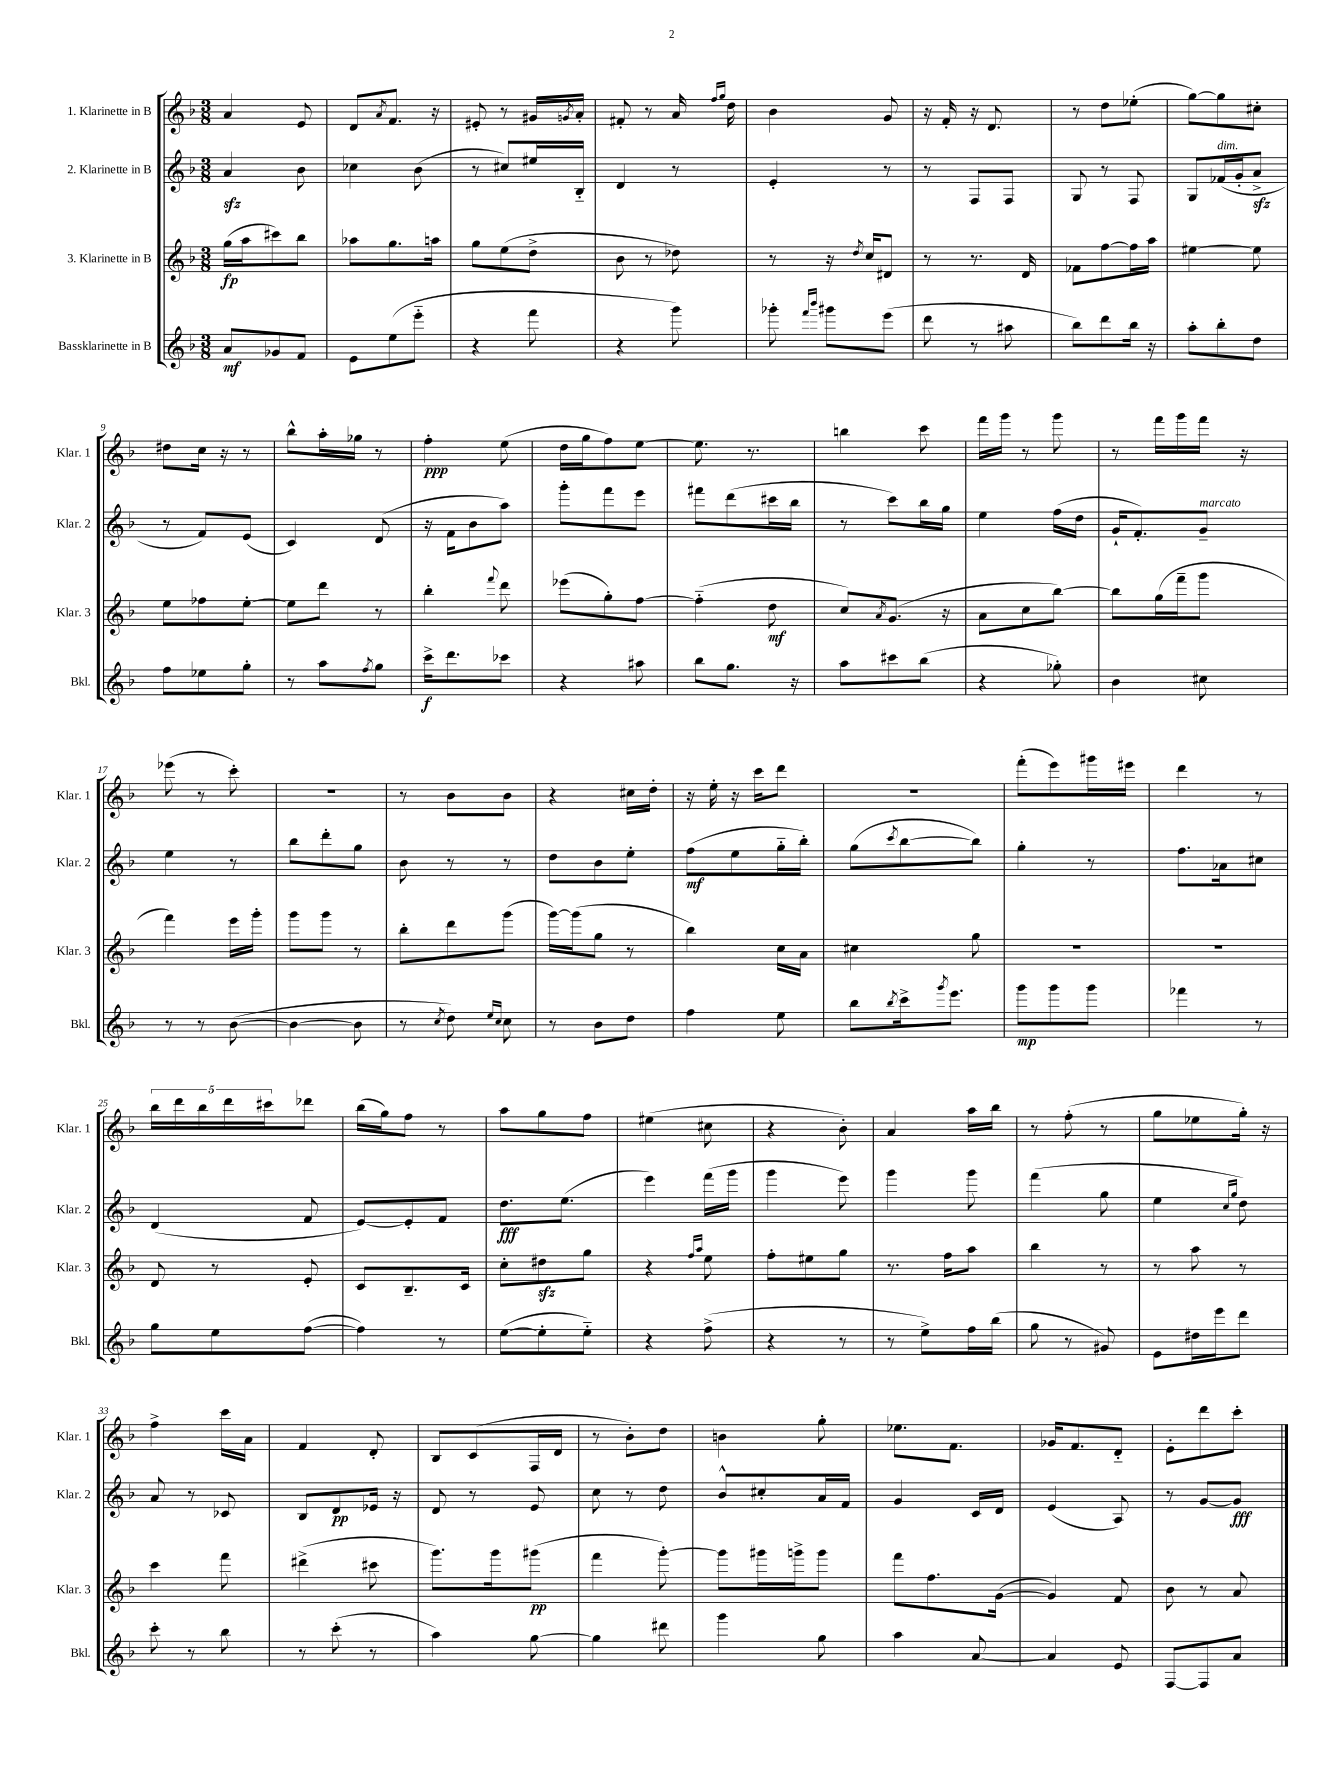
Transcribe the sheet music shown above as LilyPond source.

<<
\new StaffGroup <<
\new Staff = "s0" \with { instrumentName = "1. Klarinette in B" shortInstrumentName = "Klar. 1" } {
    \clef treble \key f \major \numericTimeSignature \time 3/8
    a'4 e'8 |
    d'8 \acciaccatura { a'8 } f'8. r16 |
    eis'8-. r8 gis'16 \acciaccatura { g'8 } a'16-. |
    fis'8-. r8 a'16 \grace { f''16 g''16 } d''16 |
    bes'4 g'8 |
    r16 f'16-. r16 d'8. |
    r8 d''8 ees''8-.( |
    g''8~) g''8 cis''8-. |
    dis''8 c''16 r16 r8 |
    bes''8-^ a''16-. ges''16 r8 |
    f''4-.\ppp e''8( |
    d''16 g''16 f''8) e''8~ |
    e''8. r8. |
    b''4 c'''8 |
    f'''16 g'''16 r8 g'''8 |
    r8 f'''16 g'''16 f'''16 r16 |
    ees'''8( r8 c'''8-.) |
    R4. |
    r8 bes'8 bes'8 |
    r4 cis''16 d''16-. |
    r16 e''16-. r16 c'''16 d'''8 |
    R4. |
    f'''8-.( e'''8) gis'''16 eis'''16 |
    d'''4 r8 |
    \tuplet 5/4 { bes''16 d'''16 bes''16 d'''16 cis'''16 } des'''8 |
    bes''16( g''16) f''8 r8 |
    a''8 g''8 f''8 |
    eis''4( cis''8 |
    r4 bes'8-.) |
    a'4 a''16 bes''16 |
    r8 f''8-.( r8 |
    g''8 ees''8 g''16-.) r16 |
    f''4-> c'''16 a'16 |
    f'4 d'8-. |
    bes8 c'8( f16 d'16 |
    r8 bes'8-.) d''8 |
    b'4 g''8-. |
    ees''8. f'8. |
    ges'16 f'8. d'8-_ |
    e'8-. d'''8 c'''8-. \bar "|." |
}
\new Staff = "s1" \with { instrumentName = "2. Klarinette in B" shortInstrumentName = "Klar. 2" } {
    \clef treble \key f \major \numericTimeSignature \time 3/8
    a'4\sfz bes'8 |
    ces''4 bes'8( |
    r8 cis''8) eis''16 bes16-_ |
    d'4 r8 |
    e'4-. r8 |
    r8 f8 f8 |
    g8 r8 f8 |
    g8 fes'16^\markup { \italic "dim." }( g'16-. a'8->\sfz |
    r8 f'8) e'8( |
    c'4) d'8( |
    r16 f'16 bes'8 a''8) |
    g'''8-. f'''8 e'''8 |
    fis'''8 d'''8( cis'''16 bes''16 |
    r8 c'''8) bes''16 g''16 |
    e''4 f''16( d''16 |
    g'16-! f'8.-.) g'8--^\markup { \italic "marcato" } |
    e''4 r8 |
    bes''8 d'''8-. g''8 |
    bes'8 r8 r8 |
    d''8 bes'8 e''8-. |
    f''8\mf( e''8 g''16-_ bes''16-.) |
    g''8( \acciaccatura { c'''8 } bes''8~ bes''8) |
    g''4-. r8 |
    f''8. aes'16 cis''8 |
    d'4( f'8 |
    e'8~) e'8-. f'8 |
    d''8.\fff e''8.( |
    e'''4) f'''16( g'''16 |
    g'''4 e'''8) |
    g'''4 g'''8 |
    f'''4( g''8 |
    e''4 \grace { c''16 g''16 } d''8) |
    a'8 r8 ces'8 |
    bes8 d'8\pp ees'16 r16 |
    d'8 r8 e'8 |
    c''8 r8 d''8 |
    bes'8-^ cis''8-. a'16 f'16 |
    g'4 c'16 d'16 |
    e'4( a8) |
    r8 g'8~ g'8\fff \bar "|." |
}
\new Staff = "s2" \with { instrumentName = "3. Klarinette in B" shortInstrumentName = "Klar. 3" } {
    \clef treble \key f \major \numericTimeSignature \time 3/8
    g''16\fp( a''16 cis'''8) bes''8 |
    aes''8 g''8. a''16 |
    g''8 e''8( d''8-> |
    bes'8 r8 des''8) |
    r8 r16 \acciaccatura { d''8 } c''16 dis'8 |
    r8 r8. d'16 |
    fes'8 f''8~ f''16 a''16 |
    eis''4~ eis''8 |
    e''8 fes''8 e''8~-. |
    e''8 d'''8 r8 |
    bes''4-. \appoggiatura { f'''8 } d'''8 |
    ees'''8( g''8-.) f''8~ |
    f''4-_( d''8\mf |
    c''8) \acciaccatura { a'8 } g'8.( r16 |
    a'8 c''8 bes''8~) |
    bes''8 g''16( f'''16-- g'''8 |
    f'''4) e'''16 g'''16-. |
    g'''8 g'''8 r8 |
    bes''8-. d'''8 g'''8( |
    g'''16~) g'''16( g''8 r8 |
    bes''4) c''16 a'16 |
    cis''4 g''8 |
    R4. |
    R4. |
    d'8 r8 e'8-. |
    c'8 bes8.-- c'16 |
    c''8-. dis''8\sfz g''8 |
    r4 \grace { f''16 a''16 } e''8 |
    f''8-. eis''8 g''8 |
    r8. f''16 a''8 |
    bes''4 r8 |
    r8 a''8 r8 |
    c'''4 f'''8 |
    dis'''4->( cis'''8 |
    g'''8.) g'''16 gis'''8\pp( |
    f'''4 g'''8~-.) |
    g'''8 gis'''16 g'''16-> g'''8 |
    f'''8 f''8. g'16~( |
    g'4) f'8 |
    bes'8 r8 a'8 \bar "|." |
}
\new Staff = "s3" \with { instrumentName = "Bassklarinette in B" shortInstrumentName = "Bkl." } {
    \clef treble \key f \major \numericTimeSignature \time 3/8
    a'8\mf ges'8 f'8 |
    e'8 e''8( e'''8-_ |
    r4 f'''8 |
    r4 g'''8) |
    ges'''8-. \grace { f'''16 bes'''16 } gis'''8 e'''8( |
    d'''8 r8 ais''8 |
    bes''8) d'''8 bes''16 r16 |
    a''8-. bes''8-. d''8 |
    f''8 ees''8 g''8-. |
    r8 a''8 \acciaccatura { f''8 } g''8 |
    c'''16->\f d'''8. ces'''8 |
    r4 ais''8 |
    bes''8 g''8. r16 |
    a''8 cis'''8 bes''8( |
    r4 ges''8-.) |
    bes'4 cis''8 |
    r8 r8 bes'8~( |
    bes'4~ bes'8 |
    r8 \acciaccatura { c''8 } d''8) \grace { e''16 c''16 } c''8 |
    r8 bes'8 d''8 |
    f''4 e''8 |
    bes''8 \acciaccatura { bes''8 } c'''16-> \acciaccatura { g'''8 } e'''8. |
    g'''8\mp g'''8 g'''8 |
    fes'''4 r8 |
    g''8 e''8 f''8~( |
    f''4) r8 |
    e''8~( e''8-. e''8-_) |
    r4 f''8->( |
    r4 r8 |
    r8 e''8->) f''16 bes''16( |
    g''8 r8 gis'8) |
    e'8 dis''16 e'''16 d'''8 |
    c'''8-. r8 bes''8 |
    r8 c'''8-.( r8 |
    a''4) g''8~ |
    g''4 dis'''8 |
    g'''4 g''8 |
    a''4 a'8~ |
    a'4 e'8 |
    f8~ f8 a'8 \bar "|." |
}
>>
>>
